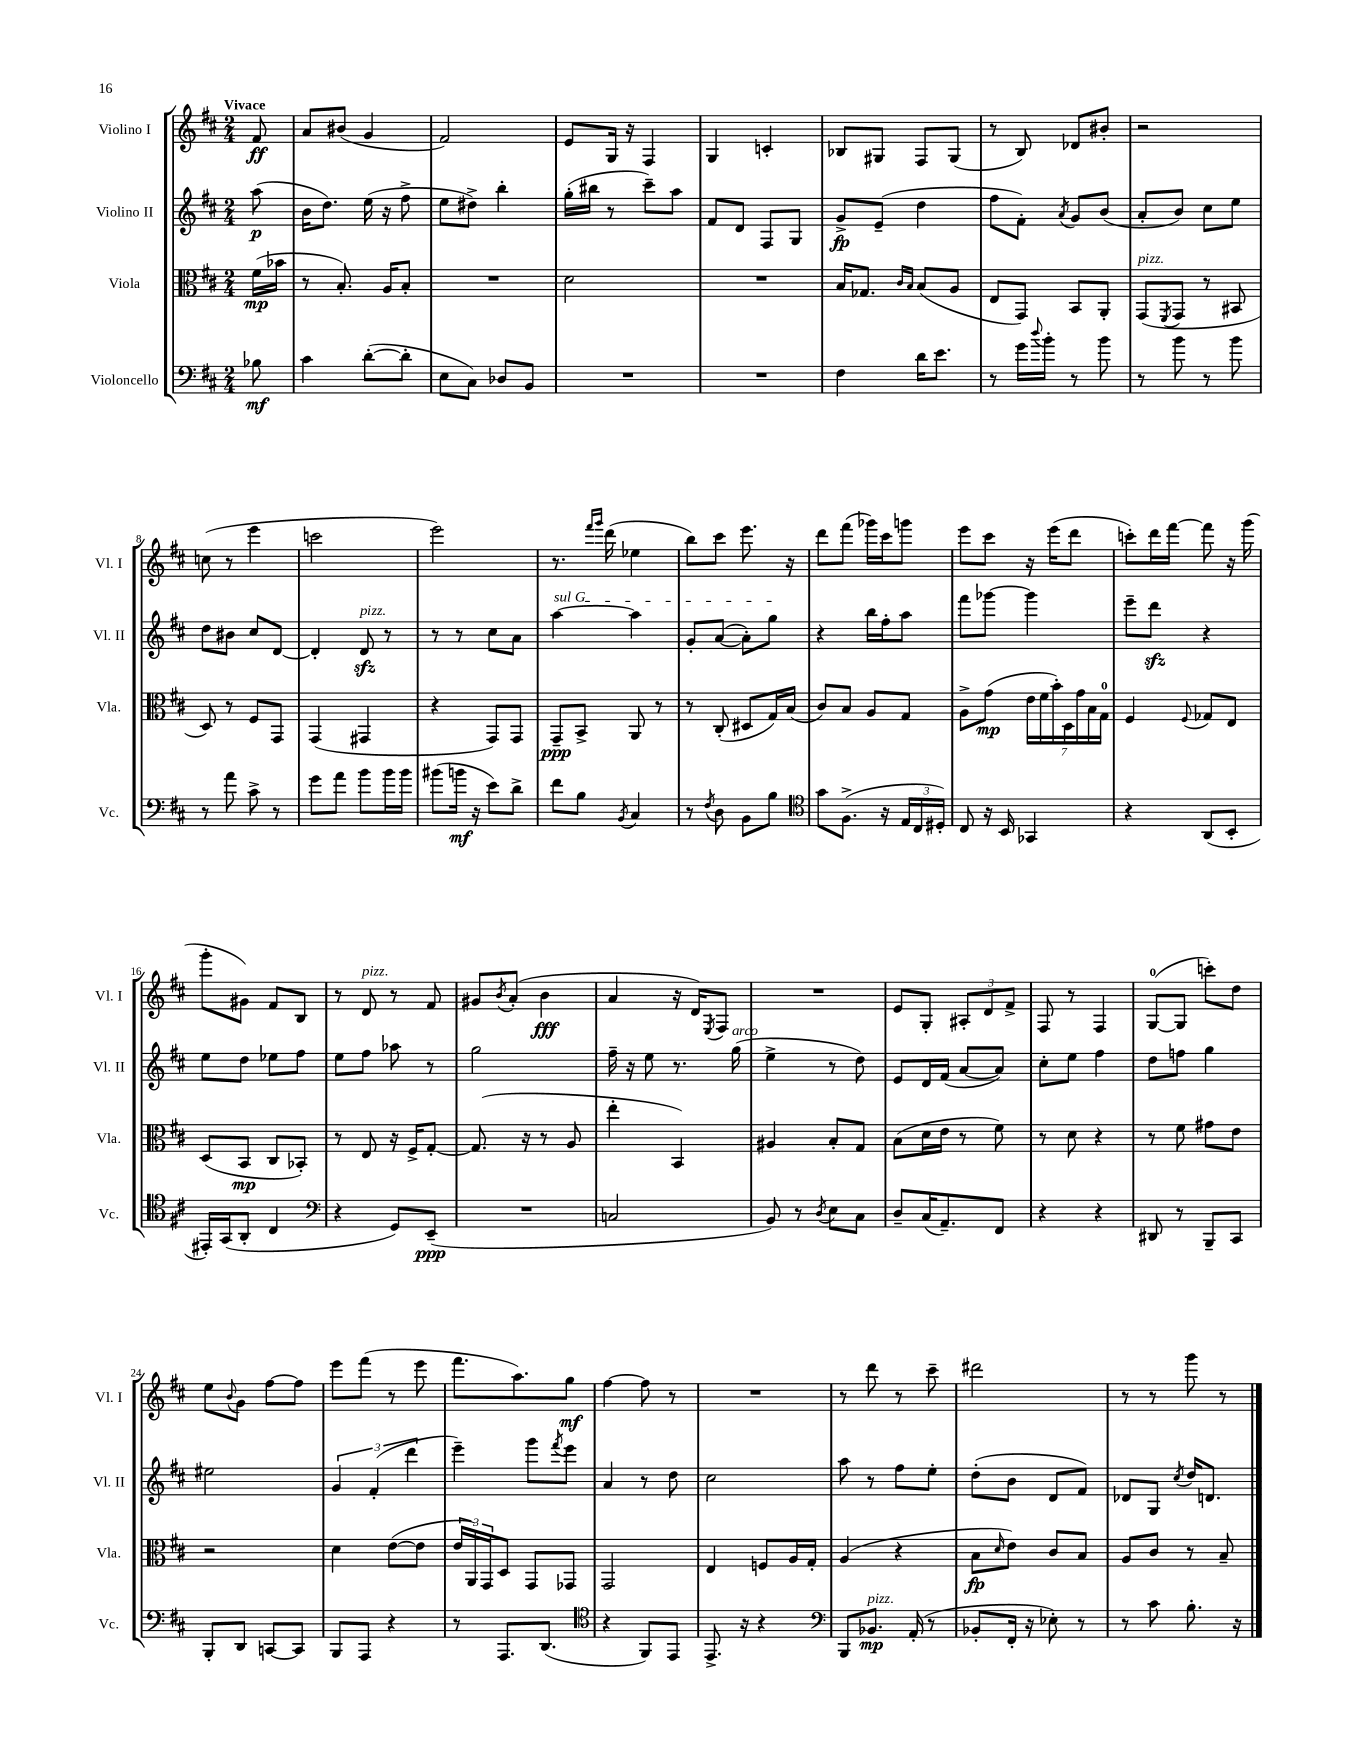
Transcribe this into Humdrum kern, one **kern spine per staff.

**kern	**dynam	**kern	**dynam	**kern	**dynam	**kern	**dynam
*part4	*part4	*part3	*part3	*part2	*part2	*part1	*part1
*staff4	*staff4	*staff3	*staff3	*staff2	*staff2	*staff1	*staff1
*I"Violoncello	*	*I"Viola	*	*I"Violino II	*	*I"Violino I	*
*I'Vc.	*	*I'Vla.	*	*I'Vl. II	*	*I'Vl. I	*
*clefF4	*	*clefC3	*	*clefG2	*	*clefG2	*
*k[f#c#]	*	*k[f#c#]	*	*k[f#c#]	*	*k[f#c#]	*
*M2/4	*	*M2/4	*	*M2/4	*	*M2/4	*
=	=	=	=	=	=	=	=
!	!	!	!	!	!	!LO:TX:a:B:t=Vivace	!
8B-X\	mf	(16f#\LL	mp	(8aa\	p	8f#/	ff
.	.	16b-X\JJ	.	.	.	.	.
=1	=1	=1	=1	=1	=1	=1	=1
4c#\	.	8r	.	16b\KL	.	8a/L	.
.	.	.	.	8.dd\J)	.	.	.
.	.	8.B'/)	.	.	.	(8b#X/J	.
([8d'\L	.	.	.	(16ee\	.	4g/	.
.	.	16A/KL	.	16r	.	.	.
8d'\J]	.	8B'/J	.	8ff#^\	.	.	.
=2	=2	=2	=2	=2	=2	=2	=2
8E\L	.	2r	.	8ee\L	.	2f#/)	.
8C#\J)	.	.	.	8dd#X^\J)	.	.	.
8D-X/L	.	.	.	4bb'\	.	.	.
8BB/J	.	.	.	.	.	.	.
=3	=3	=3	=3	=3	=3	=3	=3
2r	.	2d\	.	(16gg'\LL	.	8e/L	.
.	.	.	.	16bb#X\JJ	.	.	.
.	.	.	.	8r	.	16G/Jk	.
.	.	.	.	.	.	16r	.
.	.	.	.	8ccc#~\L)	.	4F#/	.
.	.	.	.	8aa\J	.	.	.
=4	=4	=4	=4	=4	=4	=4	=4
2r	.	2r	.	8f#/L	.	4G/	.
.	.	.	.	8d/J	.	.	.
.	.	.	.	8F#/L	.	4cn'/	.
.	.	.	.	8G/J	.	.	.
=5	=5	=5	=5	=5	=5	=5	=5
4F#\	.	16B/KL	.	8g^/L	fp	8B-X/L	.
.	.	8.G-X/J	.	.	.	.	.
.	.	.	.	(8e~/J	.	8G#X/J	.
.	.	16qqc#/LL	.	.	.	.	.
.	.	16qqB/JJ	.	.	.	.	.
16d\KL	.	(8B/L	.	4dd\	.	8F#/L	.
8.e\J	.	.	.	.	.	.	.
.	.	8A/J	.	.	.	(8G#/J	.
=6	=6	=6	=6	=6	=6	=6	=6
8r	.	8E/L	.	8ff#\L	.	8r	.
16g\LL	.	8GG/J)	.	8f#'\J)	.	8B/)	.
8qqdd/	.	.	.	.	.	.	.
16b'\JJ	.	.	.	.	.	.	.
.	.	.	.	8qa/	.	.	.
8r	.	8BB/L	.	8g/L	.	8d-X/L	.
8b\	.	8AA'/J	.	(8b/J	.	8b#X'/J	.
=7	=7	=7	=7	=7	=7	=7	=7
!	!	!LO:TX:a:i:t=pizz.	!	!	!	!	!
8r	.	(8GG/L	.	8a'/L	.	2r	.
.	.	8qFF#/	.	.	.	.	.
8b\	.	8GG/J	.	8b/J)	.	.	.
8r	.	8r	.	8cc#\L	.	.	.
8b\	.	8BB#X/	.	8ee\J	.	.	.
!!LO:LB:g=z
=8	=8	=8	=8	=8	=8	=8	=8
8r	.	8D/)	.	8dd\L	.	(8ccn\	.
8a\	.	8r	.	8b#X\J	.	8r	.
8c#^\	.	8F#/L	.	8cc#/L	.	4eee\	.
8r	.	8GG/J	.	[8d/J	.	.	.
=9	=9	=9	=9	=9	=9	=9	=9
8g\L	.	(4GG/	.	4d'/]	.	2cccn\	.
8a\J	.	.	.	.	.	.	.
!	!	!	!	!LO:TX:a:i:t=pizz.	!	!	!
8b\L	.	4GG#X/	.	8dzz/	.	.	.
16b\L	.	.	.	8r	.	.	.
16b\JJ	.	.	.	.	.	.	.
=10	=10	=10	=10	=10	=10	=10	=10
(8b#X\L	.	4r	.	8r	.	2eee\)	.
16bn\Jk	mf	.	.	8r	.	.	.
16r	.	.	.	.	.	.	.
8e\L)	.	8GG/L)	.	8cc#\L	.	.	.
8d^\J	.	8GG/J	.	8a\J	.	.	.
=11	=11	=11	=11	=11	=11	=11	=11
!	!	!	!	!LO:TX:a:i:t=sul G	!	!	!
8f#\L	.	8GG~/L	ppp	[4aa\	.	8.r	.
8B\J	.	8BB^/J	.	.	.	.	.
.	.	.	.	.	.	16qqfff#/LL	.
.	.	.	.	.	.	16qqggg/JJ	.
.	.	.	.	.	.	(16ddd\	.
8qBB/	.	.	.	.	.	.	.
4C#/	.	8AA/	.	4aa\]	.	4ee-X\	.
.	.	8r	.	.	.	.	.
=12	=12	=12	=12	=12	=12	=12	=12
8r	.	8r	.	8g'/L	.	8bb\L)	.
8qF#/	.	.	.	.	.	.	.
8D\	.	(8C#'/	.	([8a/J	.	8ccc#\J	.
8BB\L	.	8D#X/L	.	8a'\L])	.	8.eee\	.
8B\J	.	16G/L)	.	8gg\J	.	.	.
.	.	(16B/JJ	.	.	.	16r	.
=13	=13	=13	=13	=13	=13	=13	=13
*clefC4	*	*	*	*	*	*	*
8g\L	.	8c#/L)	.	4r	.	8ddd\L	.
(8.F#^\J	.	8B/J	.	.	.	(8fff#\J	.
.	.	8A/L	.	16bb\LL	.	16ggg-X\LL)	.
16r	.	.	.	16ff#'\J	.	16ccc#\J	.
24E/LL	.	8G/J	.	8aa\J	.	8gggn\J	.
24C#/	.	.	.	.	.	.	.
24D#X'/JJ)	.	.	.	.	.	.	.
=14	=14	=14	=14	=14	=14	=14	=14
8C#/	.	8A^\L	.	8fff#\L	.	8eee\L	.
16r	.	(8g\J	mp	[8ggg-X\J	.	8ccc#\J	.
16BB/	.	.	.	.	.	.	.
4GG-X/	.	28e\LL	.	4ggg-\]	.	16r	.
.	.	28f#\	.	.	.	.	.
.	.	.	.	.	.	(16eee\KL	.
.	.	28b'\)	.	.	.	.	.
.	.	28D\	.	.	.	.	.
.	.	.	.	.	.	8ddd\J	.
.	.	28g\	.	.	.	.	.
.	.	28B\	.	.	.	.	.
.	.	28G\JJ	.	.	.	.	.
=15	=15	=15	=15	=15	=15	=15	=15
4r	.	4F#/	.	8eee~\L	.	8cccn'\L)	.
.	.	.	.	8dddzz\J	.	16ddd\L	.
.	.	.	.	.	.	[16fff#\JJ	.
.	.	8qqF#/	.	.	.	.	.
(8AA/L	.	8G-X/L	.	4r	.	8fff#\]	.
8BB'/J	.	8E/J	.	.	.	16r	.
.	.	.	.	.	.	(16ggg\	.
!!LO:LB:g=z
=16	=16	=16	=16	=16	=16	=16	=16
16EE#X'/LL)	.	(8D/L	.	8ee\L	.	8ggg'\L	.
(16GG/J	.	.	.	.	.	.	.
8AA'/J	.	8BB/J	mp	8dd\J	.	8g#X\J)	.
4C#/	.	8C#/L	.	8ee-X\L	.	8f#/L	.
.	.	8BB-X'/J)	.	8ff#\J	.	8B/J	.
=17	=17	=17	=17	=17	=17	=17	=17
*clefF4	*	*	*	*	*	*	*
4r	.	8r	.	8ee\L	.	8r	.
!	!	!	!	!	!	!LO:TX:a:i:t=pizz.	!
.	.	8E/	.	8ff#\J	.	8d/	.
8GG/L)	.	16r	.	8aa-X\	.	8r	.
.	.	16F#^/KL	.	.	.	.	.
(8EE~/J	ppp	[8G'/J	.	8r	.	8f#/	.
=18	=18	=18	=18	=18	=18	=18	=18
2r	.	(8.G/]	.	2gg\	.	8g#X/L	.
.	.	.	.	.	.	8qb/	.
.	.	.	.	.	.	(8a'/J	.
.	.	16r	.	.	.	.	.
.	.	8r	.	.	.	4b\	fff
.	.	8A/	.	.	.	.	.
=19	=19	=19	=19	=19	=19	=19	=19
2Cn/	.	4ee'\	.	16ff#~\	.	4a/	.
.	.	.	.	16r	.	.	.
.	.	.	.	8ee\	.	.	.
.	.	4BB/)	.	8.r	.	16r	.
.	.	.	.	.	.	16d/KL)	.
.	.	.	.	.	.	8qE/	.
.	.	.	.	.	.	8F#/J	.
!	!	!	!	!LO:TX:a:i:t=arco	!	!	!
.	.	.	.	(16gg\	.	.	.
=20	=20	=20	=20	=20	=20	=20	=20
8BB/)	.	4A#X/	.	4ee^\	.	2r	.
8r	.	.	.	.	.	.	.
8qD/	.	.	.	.	.	.	.
8E\L	.	8B'/L	.	8r	.	.	.
8C#\J	.	8G/J	.	8dd\)	.	.	.
=21	=21	=21	=21	=21	=21	=21	=21
8D~/L	.	(8B\L	.	8e/L	.	8e/L	.
(16C#/K	.	16d\L	.	16d/L	.	8G'/J	.
8.AA~/)	.	16e\JJ	.	(16f#/JJ	.	.	.
.	.	8r	.	[8a/L	.	12A#X'/L	.
.	.	.	.	.	.	12d/	.
8FF#/J	.	8f#\)	.	8a/J])	.	.	.
.	.	.	.	.	.	12f#^/J	.
=22	=22	=22	=22	=22	=22	=22	=22
4r	.	8r	.	8cc#'\L	.	8F#/	.
.	.	8d\	.	8ee\J	.	8r	.
4r	.	4r	.	4ff#\	.	4F#/	.
=23	=23	=23	=23	=23	=23	=23	=23
8DD#X/	.	8r	.	8dd\L	.	([8G/L	.
8r	.	8f#\	.	8ffn\J	.	8G/J]	.
8BBB~/L	.	8g#X\L	.	4gg\	.	8cccn'\L)	.
8CC#/J	.	8e\J	.	.	.	8dd\J	.
!!LO:LB:g=z
=24	=24	=24	=24	=24	=24	=24	=24
8BBB'/L	.	2r	.	2ee#X\	.	8ee\L	.
.	.	.	.	.	.	8qqb/	.
8DD/J	.	.	.	.	.	8g\J	.
[8CCn/L	.	.	.	.	.	[8ff#\L	.
8CC/J]	.	.	.	.	.	8ff#\J]	.
=25	=25	=25	=25	=25	=25	=25	=25
8BBB/L	.	4d\	.	6g/	.	8eee\L	.
8AAA/J	.	.	.	.	.	(8fff#\J	.
.	.	.	.	(6f#'/	.	.	.
4r	.	([8e\L	.	.	.	8r	.
.	.	.	.	6ddd\	.	.	.
.	.	8e\J]	.	.	.	8eee\	.
=26	=26	=26	=26	=26	=26	=26	=26
8r	.	24e/LL	.	4eee~\)	.	8.fff#\L	.
.	.	24AA/)	.	.	.	.	.
.	.	24GG/J	.	.	.	.	.
8.AAA/L	.	8D/J	.	.	.	.	.
.	.	.	.	.	.	8.aa\)	.
.	.	8GG/L	.	8ggg\L	.	.	.
(8.DD/J	.	.	.	.	.	.	.
.	.	.	.	8qfff#/	.	.	.
.	.	8GG-X/J	.	8eee\J	.	8gg\J	mf
=27	=27	=27	=27	=27	=27	=27	=27
*clefC4	*	*	*	*	*	*	*
4r	.	2GG/	.	4a/	.	[4ff#\	.
8FF#/L)	.	.	.	8r	.	8ff#\]	.
8EE/J	.	.	.	8dd\	.	8r	.
=28	=28	=28	=28	=28	=28	=28	=28
8.EE^/	.	4E/	.	2cc#\	.	2r	.
16r	.	.	.	.	.	.	.
4r	.	8Fn/L	.	.	.	.	.
.	.	16A/L	.	.	.	.	.
.	.	16G'/JJ	.	.	.	.	.
=29	=29	=29	=29	=29	=29	=29	=29
*clefF4	*	*	*	*	*	*	*
8BBB/L	.	(4A/	.	8aa\	.	8r	.
!LO:TX:a:i:t=pizz.	!	!	!	!	!	!	!
8.BB-X/J	mp	.	.	8r	.	8ddd\	.
.	.	4r	.	8ff#\L	.	8r	.
(16AA'/	.	.	.	.	.	.	.
8r	.	.	.	8ee'\J	.	8ccc#~\	.
=30	=30	=30	=30	=30	=30	=30	=30
8BB-X'/L	.	8B\L	fp	(8dd'\L	.	2ddd#X\	.
.	.	16qqd/	.	.	.	.	.
16FF#'/Jk	.	8e\J)	.	8b\J	.	.	.
16r	.	.	.	.	.	.	.
8E-X'\)	.	8c#/L	.	8d/L	.	.	.
8r	.	8B/J	.	8f#/J)	.	.	.
=31	=31	=31	=31	=31	=31	=31	=31
8r	.	8A/L	.	8d-X/L	.	8r	.
8c#\	.	8c#/J	.	8G/J	.	8r	.
.	.	.	.	8qcc#/	.	.	.
8.B'\	.	8r	.	16dd/KL	.	8ggg\	.
.	.	.	.	8.dn/J	.	.	.
.	.	8B~/	.	.	.	8r	.
16r	.	.	.	.	.	.	.
==	==	==	==	==	==	==	==
*-	*-	*-	*-	*-	*-	*-	*-
